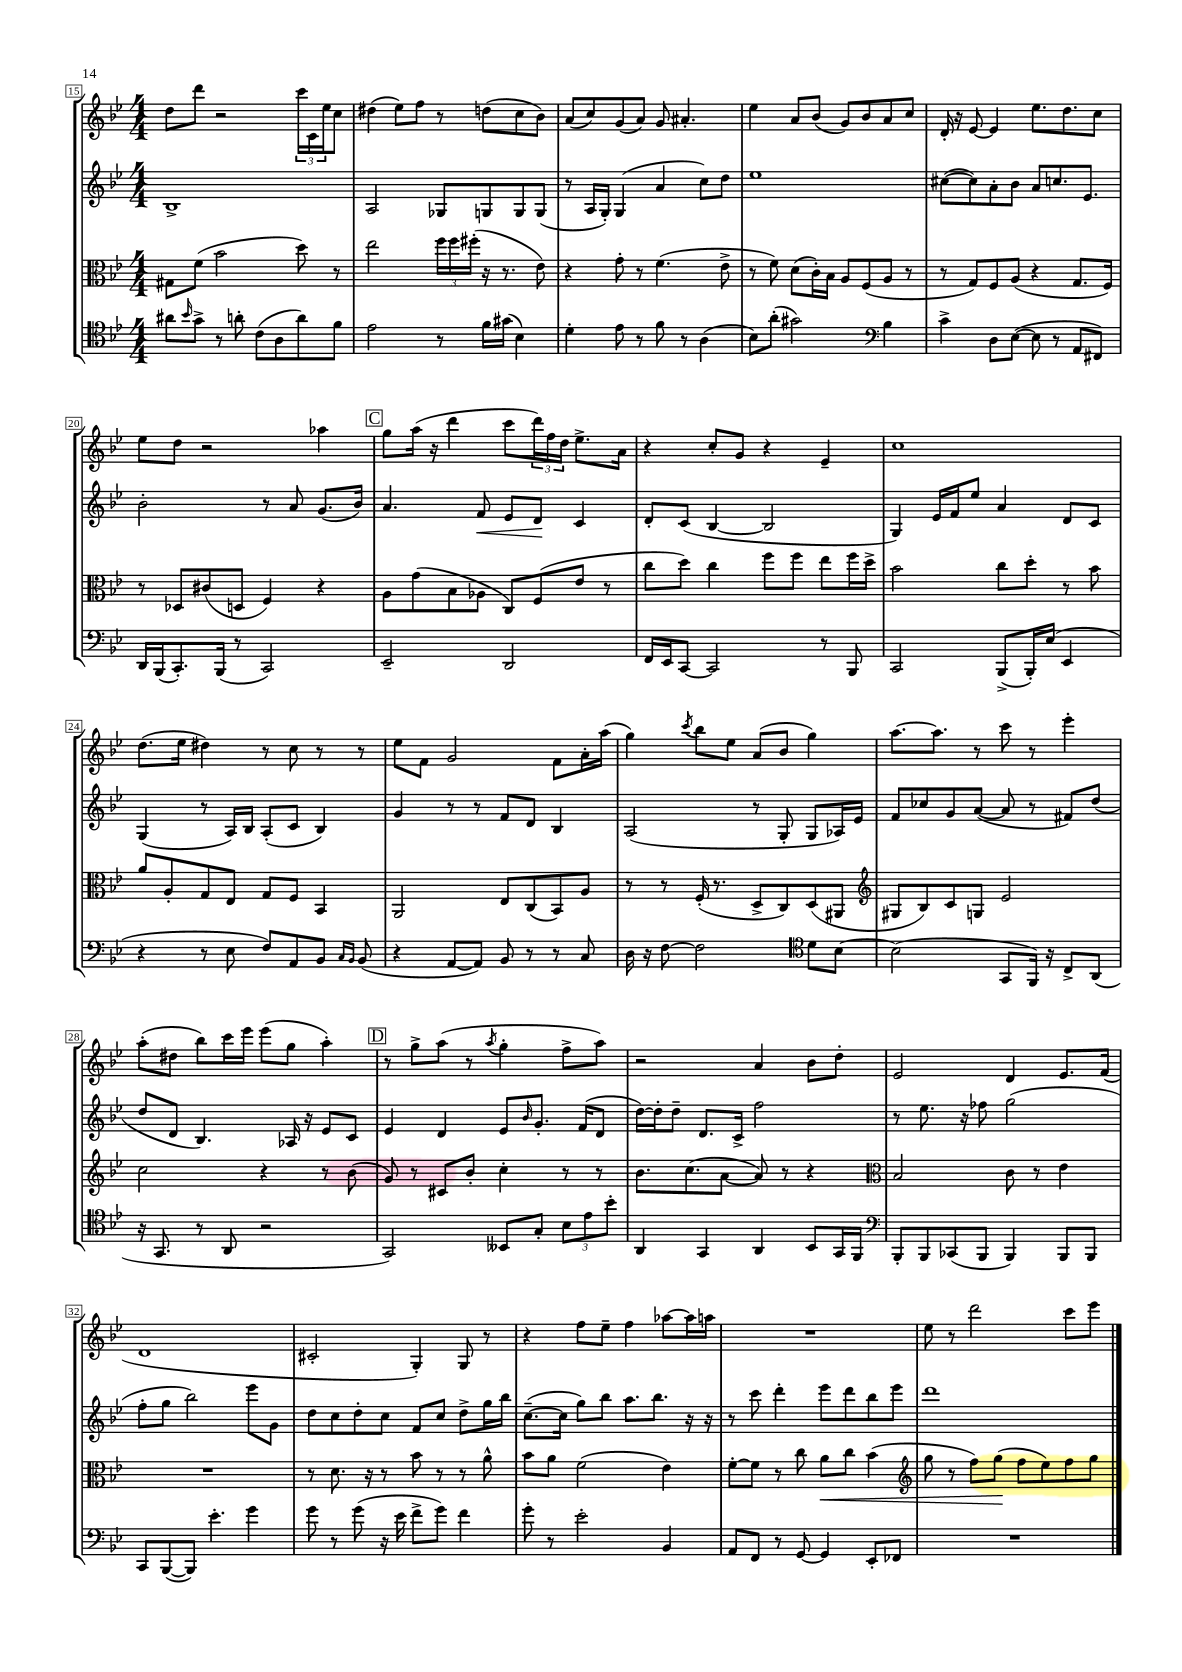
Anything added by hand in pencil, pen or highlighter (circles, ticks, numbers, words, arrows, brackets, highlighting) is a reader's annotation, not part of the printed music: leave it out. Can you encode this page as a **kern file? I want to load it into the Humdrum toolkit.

**kern	**kern	**kern	**kern
*staff4	*staff3	*staff2	*staff1
*clefC4	*clefC3	*clefG2	*clefG2
*k[b-e-]	*k[b-e-]	*k[b-e-]	*k[b-e-]
*M4/4	*M4/4	*M4/4	*M4/4
8a#	8G#	1B-^	8dd
16qqb-	.	.	.
8g^	(8f	.	8ddd
8r	2b-	.	2r
8a'	.	.	.
(8c	.	.	.
8A	.	.	.
8a)	8dd)	.	24ccc
.	.	.	24c
.	.	.	24ee-
8f	8r	.	8cc
=	=	=	=
2e-	2ee-	2A	(4dd#
.	.	.	8ee-)
.	.	.	8ff
8r	24ff	8G-	8r
.	24ff	.	.
.	(24ff#'	.	.
16f	16r	8G	(8dd
(16g#	8.r	.	.
4B-)	.	8G	8cc
.	8e-)	(8G	8b-)
=	=	=	=
4d'	4r	8r	(8a
.	.	16A	8cc)
.	.	16G')	.
8e-	8g'	(4G	(8g
8r	8r	.	8a)
8f	(4.f	4a	8g
8r	.	.	4.a#'
(4A	.	8cc)	.
.	8e-^	8dd	.
=	=	=	=
8B-)	8r	1ee-	4ee-
(8a'	8f)	.	.
2g#)	(8d	.	8a
.	16c')	.	(8b-
.	16B-	.	.
.	8A	.	8g)
.	(8F	.	8b-
*clefF4	*	*	*
4B-	8A	.	8a
.	8r	.	8cc
=	=	=	=
4c^	8r	([8cc#	16d'
.	.	.	16r
.	8G)	8cc#])	[8e-
8D	8F	8a'	4e-]
([8E-	(8A	8b-	.
8E-]	4r	8a	8.ee-
8r	.	8.cc	.
.	.	.	8.dd
8AA	8.G	.	.
.	.	8.e-	.
8FF#)	.	.	8cc
.	16F)	.	.
=	=	=	=
16DD	8r	2b-'	8ee-
(16BBB-	.	.	.
8.CC')	8D-	.	8dd
.	(8c#	.	2r
(16BBB-	.	.	.
8r	8D	.	.
2CC)	4F)	8r	.
.	.	8a	.
.	4r	(8.g	4aa-
.	.	16b-)	.
=	=	=	=
2EE-~	8A	4.a	8gg
.	(8g	.	(16aa
.	.	.	16r
.	8B-	.	4ddd
.	8A-	8f	.
2DD	8C)	8e-	8ccc
.	(8F	8d	24ddd)
.	.	.	24ff
.	.	.	24dd
.	8e-	4c	8.ee-^
.	8r	.	.
.	.	.	16a
=	=	=	=
16FF	8cc	8d'	4r
16EE-	.	.	.
[8CC	8dd)	(8c	.
2CC]	4cc	[4B-	8cc'
.	.	.	8g
.	8ff	2B-]	4r
.	8ff	.	.
8r	8ee-	.	4e-~
8BBB-	16ff	.	.
.	16dd^	.	.
=	=	=	=
2CC	2b-	4G)	1cc
.	.	16e-	.
.	.	16f	.
.	.	8ee-	.
(8BBB-^	8cc	4a	.
16BBB-')	8dd'	.	.
(16E-	.	.	.
4EE-	8r	8d	.
.	8b-	8c	.
=	=	=	=
4r	8a	(4G	(8.dd
.	8A'	.	.
.	.	.	16ee-
8r	8G	8r	4dd#)
8E-	8E-	16A)	.
.	.	16B-	.
8F)	8G	(8A'	8r
8AA	8F	8c	8cc
8BB-	4BB-	4B-)	8r
16qqC	.	.	.
16qqBB-	.	.	.
(8BB-	.	.	8r
=	=	=	=
4r	2AA	4g	8ee-
.	.	.	8f
[8AA	.	8r	2g
8AA])	.	8r	.
8BB-	8E-	8f	.
8r	(8C	8d	.
8r	8BB-)	4B-	8f
8C	8A	.	16a'
.	.	.	(16aa
=	=	=	=
16D	8r	(2A	4gg)
16r	.	.	.
[8F	8r	.	.
.	.	.	8qccc
2F]	(16F'	.	8bb-
.	8.r	.	.
.	.	.	8ee-
.	8D^	8r	(8a
.	8C)	8G'	8b-
*clefC4	*	*	*
8d	(8D	8G	4gg)
[8B-	8AA#	16A-)	.
.	.	16e-	.
=	=	=	=
*	*clefG2	*	*
(2B-]	8G#	8f	[8.aa
.	8B-)	8cc-	.
.	.	.	8.aa]
.	8c	8g	.
.	8G	([8a	8r
8GG	2e-	8a]	8ccc
16FF)	.	8r	8r
16r	.	.	.
8C^	.	8f#)	4eee-'
(8AA	.	(8dd	.
=	=	=	=
16r	2cc	8dd	(8aa'
8.GG	.	.	.
.	.	8d	8dd#
8r	.	4.B-)	8bb-)
8AA	.	.	16ccc
.	.	.	16eee-
2r	4r	.	(8eee-
.	.	16A-	8gg
.	.	16r	.
.	8r	8e-	4aa')
.	(8b-	8c	.
=	=	=	=
2GG)	8g)	4e-	8r
.	8r	.	8gg^
.	8c#	4d	(8aa
.	8b-'	.	8r
.	.	.	8qaa
8BB--	4cc'	8e-	4gg'
.	.	16qqb-	.
8G'	.	8.g'	.
12B-	8r	.	8ff^
.	.	(16f	.
12e-	.	.	.
.	8r	8d	8aa)
12b-'	.	.	.
=	=	=	=
4AA	8.b-	[16dd)	2r
.	.	16dd']	.
.	.	8dd~	.
.	(8.cc	.	.
4GG	.	8.d	.
.	[8a	.	.
.	.	16c^	.
4AA	8a])	2ff	4a
.	8r	.	.
8BB-	4r	.	8b-
16GG	.	.	8dd'
16FF	.	.	.
=	=	=	=
*clefF4	*clefC3	*	*
8BBB-'	2B-	8r	2e-
8BBB-	.	8.ee-	.
(8CC-	.	.	.
.	.	16r	.
8BBB-	.	8ff-	.
4BBB-)	8c	(2gg	4d
.	8r	.	.
8BBB-	4e-	.	8.e-
8BBB-	.	.	.
.	.	.	(16f
=	=	=	=
8CC	1r	8ff'	1d
([8BBB-	.	8gg	.
8BBB-])	.	2bb-)	.
4.e-'	.	.	.
4g	.	8eee-	.
.	.	8g	.
=	=	=	=
8g	8r	8dd	2c#'
8r	8.d	8cc	.
(8g	.	8dd'	.
.	16r	.	.
16r	8r	8cc	.
16e-	.	.	.
8f^	8b-	8f	4G')
8g)	8r	8cc	.
4f	8r	8dd^	8G
.	8a^^	16gg	8r
.	.	16bb-	.
=	=	=	=
8g'	8b-	([8.cc~	4r
8r	8a	.	.
.	.	16cc]	.
2e-'	(2f	8gg)	8ff
.	.	8bb-	8ee-~
.	.	8.aa	4ff
.	.	8.bb-	.
4BB-	4e-)	.	[8aa-
.	.	16r	16aa-]
.	.	16r	16aa
=	=	=	=
8AA	[8f'	8r	1r
8FF	8f]	8ccc	.
8r	8r	4ddd'	.
[8GG	8cc	.	.
4GG]	8a	8eee-	.
.	8cc	8ddd	.
8EE-'	(4b-	8bb-	.
8FF-	.	8eee-	.
=	=	=	=
*	*clefG2	*	*
1r	8gg	1ddd	8ee-
.	8r	.	8r
.	8ff)	.	2ddd
.	(8gg	.	.
.	8ff	.	.
.	8ee-)	.	.
.	8ff	.	8ccc
.	8gg	.	8eee-
==	==	==	==
*-	*-	*-	*-
